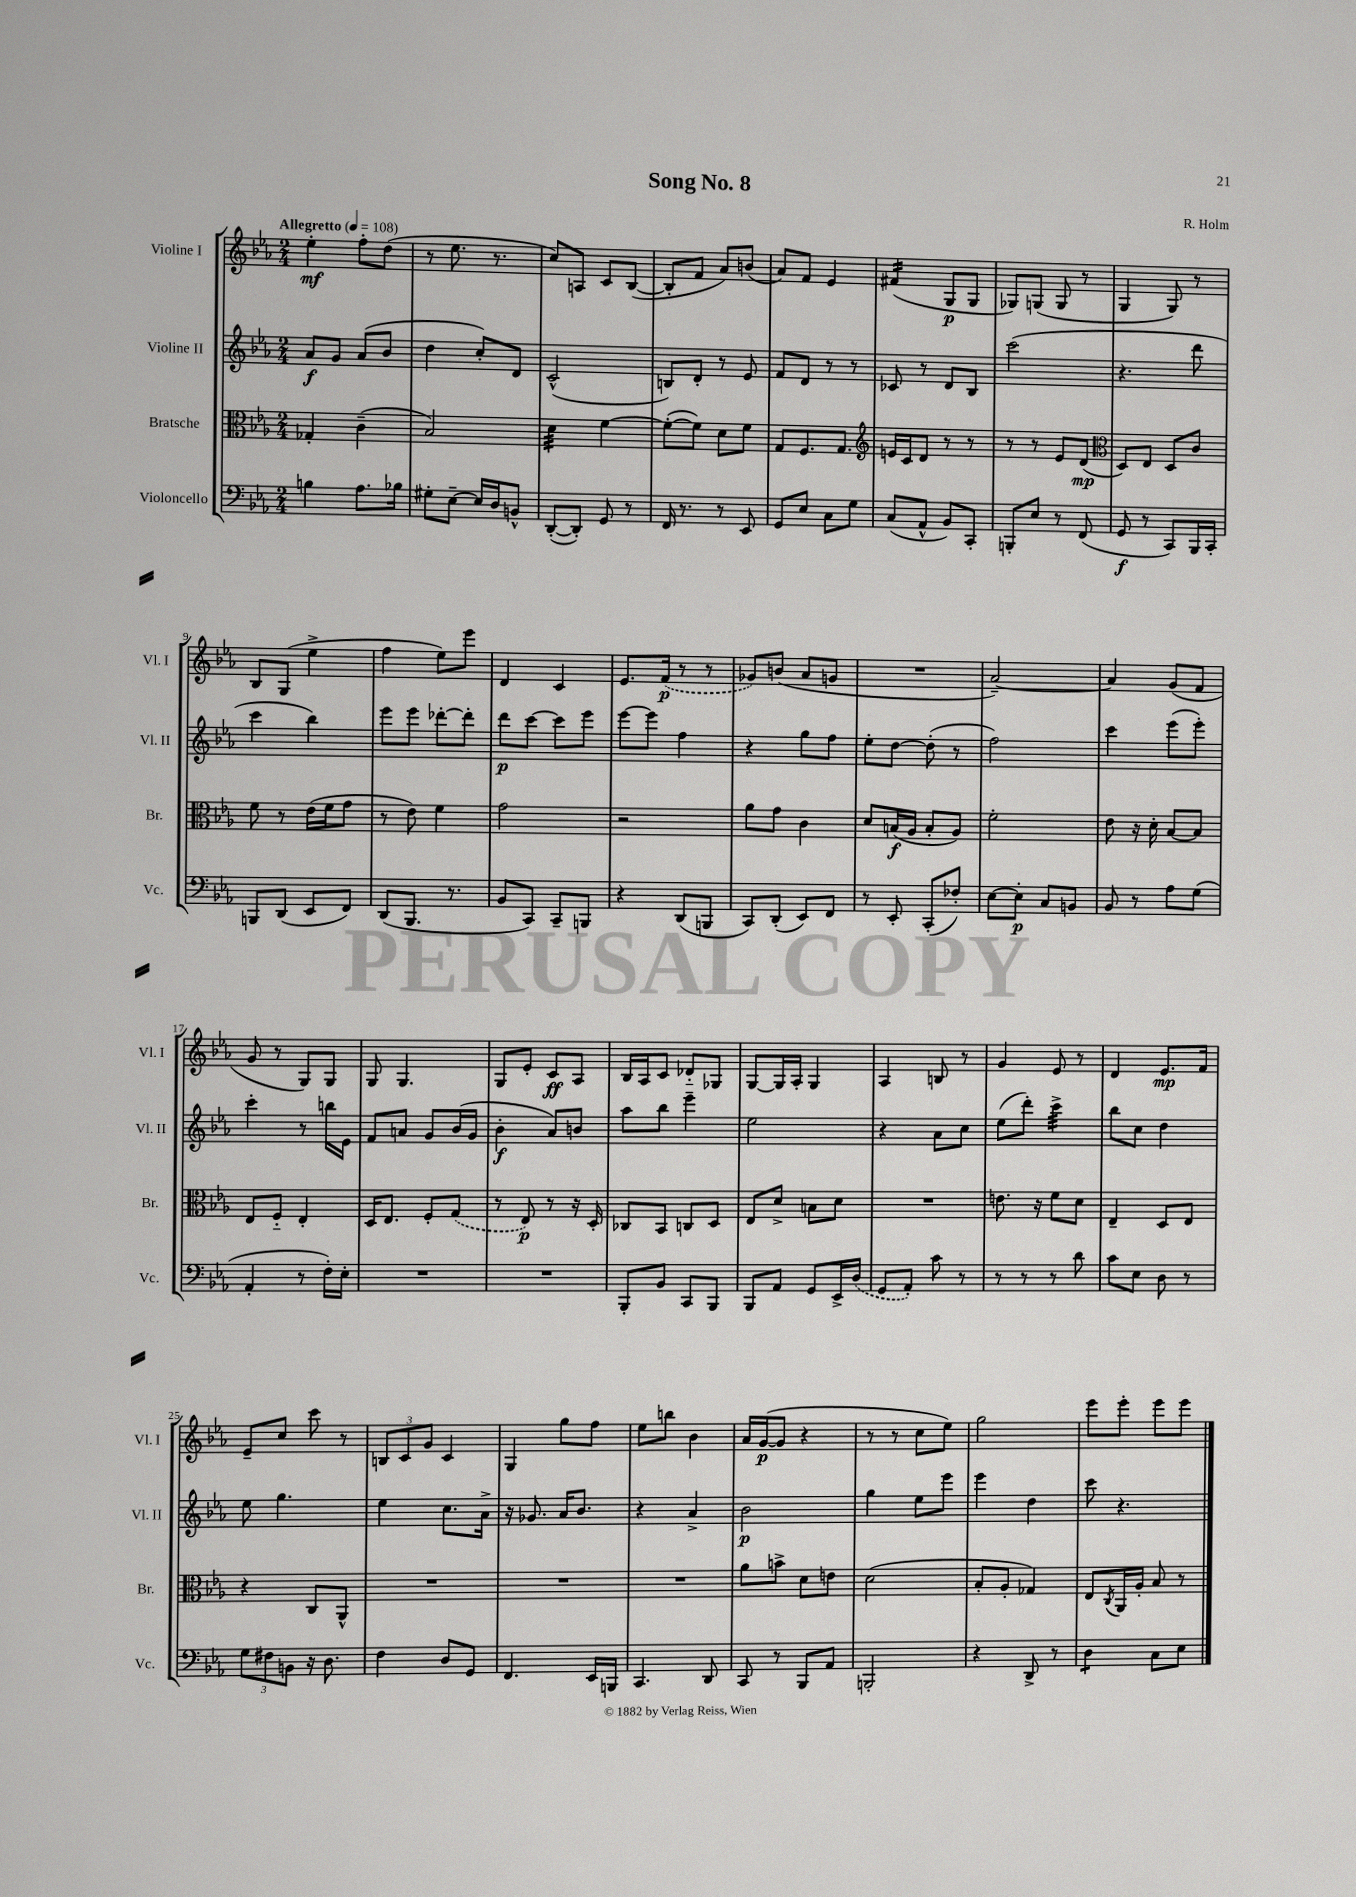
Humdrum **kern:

**kern	**kern	**kern	**kern
*staff4	*staff3	*staff2	*staff1
*clefF4	*clefC3	*clefG2	*clefG2
*k[b-e-a-]	*k[b-e-a-]	*k[b-e-a-]	*k[b-e-a-]
*M2/4	*M2/4	*M2/4	*M2/4
*MM108	*MM108	*MM108	*MM108
4B	4G-'	8a-	4ee-'
.	.	8g	.
8.A-	(4c~	(8a-	8ff'
.	.	8b-	(8dd
16B-	.	.	.
=	=	=	=
8G#'	2B-)	4dd	8r
[8E-~	.	.	8.ee-
16E-]	.	8cc')	.
16D	.	.	8.r
8BB^^	.	8d	.
=	=	=	=
([8DD'	4d	(2c^^	8cc)
8DD'])	.	.	8A
8GG	[4f	.	8c
8r	.	.	([8B-
=	=	=	=
16FF	(8f'_	8B)	8B-']
8.r	.	.	.
.	8f])	8d'	8f
8r	8d	8r	8a-)
8EE-	8f	8e-	(8b
=	=	=	=
8GG	8G	8f	8a-)
8E-	8.F	8d	8f
8C	.	8r	4e-
.	8.G	.	.
8G	.	8r	.
=	=	=	=
*	*clefG2	*	*
(8C	16e	8c-	(4f#
.	16c	.	.
8AA-^^	8d	8r	.
8BB-)	8r	8d	8G
8CC'	8r	8B-	8G
=	=	=	=
8BBB'	8r	(2ccc	8G-)
8E-	8r	.	(8G
8r	8e-	.	8G
(8FF	(8d	.	8r
=	=	=	=
*	*clefC3	*	*
8GG	8D)	4.r	4G
8r	8E-	.	.
8CC)	8D	.	8G)
16BBB-	8c	8ddd	8r
16CC'	.	.	.
=	=	=	=
8BBB	8f	4ccc	8B-
(8DD	8r	.	(8G
8EE-	(16e-	4bb-)	4ee-^
.	16f	.	.
8FF)	8g	.	.
=	=	=	=
(8DD	8r	8eee-	4ff
8.BBB-	8e-)	8eee-	.
.	4f	[8ddd-'	8ee-)
8.r	.	.	.
.	.	8ddd-']	8eee-
=	=	=	=
8BB-	2g	8ddd	4d
8CC)	.	[8ccc	.
8CC~	.	8ccc]	4c
8BBB	.	8eee-	.
=	=	=	=
4r	2r	[8eee-	8.e-
.	.	8eee-]	.
.	.	.	(16f
(8DD	.	4ff	8r
8BBB	.	.	8r
=	=	=	=
8CC)	8a-	4r	8g-)
(8DD'	8g	.	(8b
8EE-)	4c	8gg	8a-
8FF	.	8ff	8g
=	=	=	=
8r	8d	8ee-'	2r
8EE-'	(16B	[8dd	.
.	16A-	.	.
(8CC'	8B'	(8dd']	.
8F-')	8A-)	8r	.
=	=	=	=
[8E-	2f'	2ff)	[2a-~)
8E-']	.	.	.
8C	.	.	.
8BB	.	.	.
=	=	=	=
8BB-	8e-	4ccc	4a-]
8r	16r	.	.
.	16d'	.	.
8A-	[8B-	(8eee-	(8g
(8G	8B-]	8eee-')	8f
=	=	=	=
4AA-'	8E-	4ccc'	8g
.	8F'~	.	8r
8r	4E-'	8r	8G)
16F')	.	16bb	8G
16E-'	.	16e-	.
=	=	=	=
2r	16D	8f	8G
.	8.E-	.	.
.	.	8a	4.G
.	8F'	8g	.
.	(8G	(16b-	.
.	.	16g	.
=	=	=	=
2r	8r	4b-'	8G
.	8E-)	.	8e-'
.	8r	8a-)	8c
.	16r	8b	8A-
.	16D'	.	.
=	=	=	=
8BBB-'	8C-	8aa-	16B-
.	.	.	16A-
8BB-	8BB-	8bb-	8c
8CC	8C	4eee-~	8d-'~
8BBB-	8D	.	8G-
=	=	=	=
8BBB-	8E-	2ee-	[8G
8AA-	8d^	.	16G]
.	.	.	16A-'
8GG	8B	.	4G
16EE-^	8d	.	.
(16D	.	.	.
=	=	=	=
8GG	2r	4r	4A-
8AA-')	.	.	.
8c	.	8a-	8B
8r	.	8cc	8r
=	=	=	=
8r	8.e	(8ee-	4g
8r	.	8ddd')	.
.	16r	.	.
8r	8f	4ccc^	8e-
8d	8d	.	8r
=	=	=	=
8c	4E-~	8bb-	4d
8E-	.	8cc	.
8D	8D	4dd	8.e-
8r	8E-	.	.
.	.	.	16f
=	=	=	=
12G	4r	8ee-	8e-~
12F#	.	.	.
.	.	4.gg	8cc
12BB	.	.	.
16r	8C	.	8ccc
8.D	.	.	.
.	8AA-^^	.	8r
=	=	=	=
4F	2r	4ee-	12B
.	.	.	12c
.	.	.	12g
8D	.	8.cc	4c
8GG	.	.	.
.	.	16a-^	.
=	=	=	=
4.FF	2r	16r	4G
.	.	8.g-	.
.	.	16a-	8gg
.	.	8.b-	.
16EE-	.	.	8ff
16BBB	.	.	.
=	=	=	=
4.CC	2r	4r	8ee-
.	.	.	8bb
.	.	4a-^	4b-
8DD	.	.	.
=	=	=	=
8CC	8a-	2b-	16a-
.	.	.	([16g
8r	8b^	.	8g]
8BBB-	8d	.	4r
8AA-	8e	.	.
=	=	=	=
2BBB'	(2d	4gg	8r
.	.	.	8r
.	.	8ee-	8cc
.	.	8eee-	8ee-)
=	=	=	=
4r	8B-'	4eee-	2gg
.	8A-'	.	.
8DD^	4G-)	4dd	.
8r	.	.	.
=	=	=	=
4D	8E-	8ccc	8eee-
.	8qC	.	.
.	16AA-	4.r	8eee-'
.	16A-'	.	.
8C	8B-	.	8eee-
8E-	8r	.	8eee-
==	==	==	==
*-	*-	*-	*-
